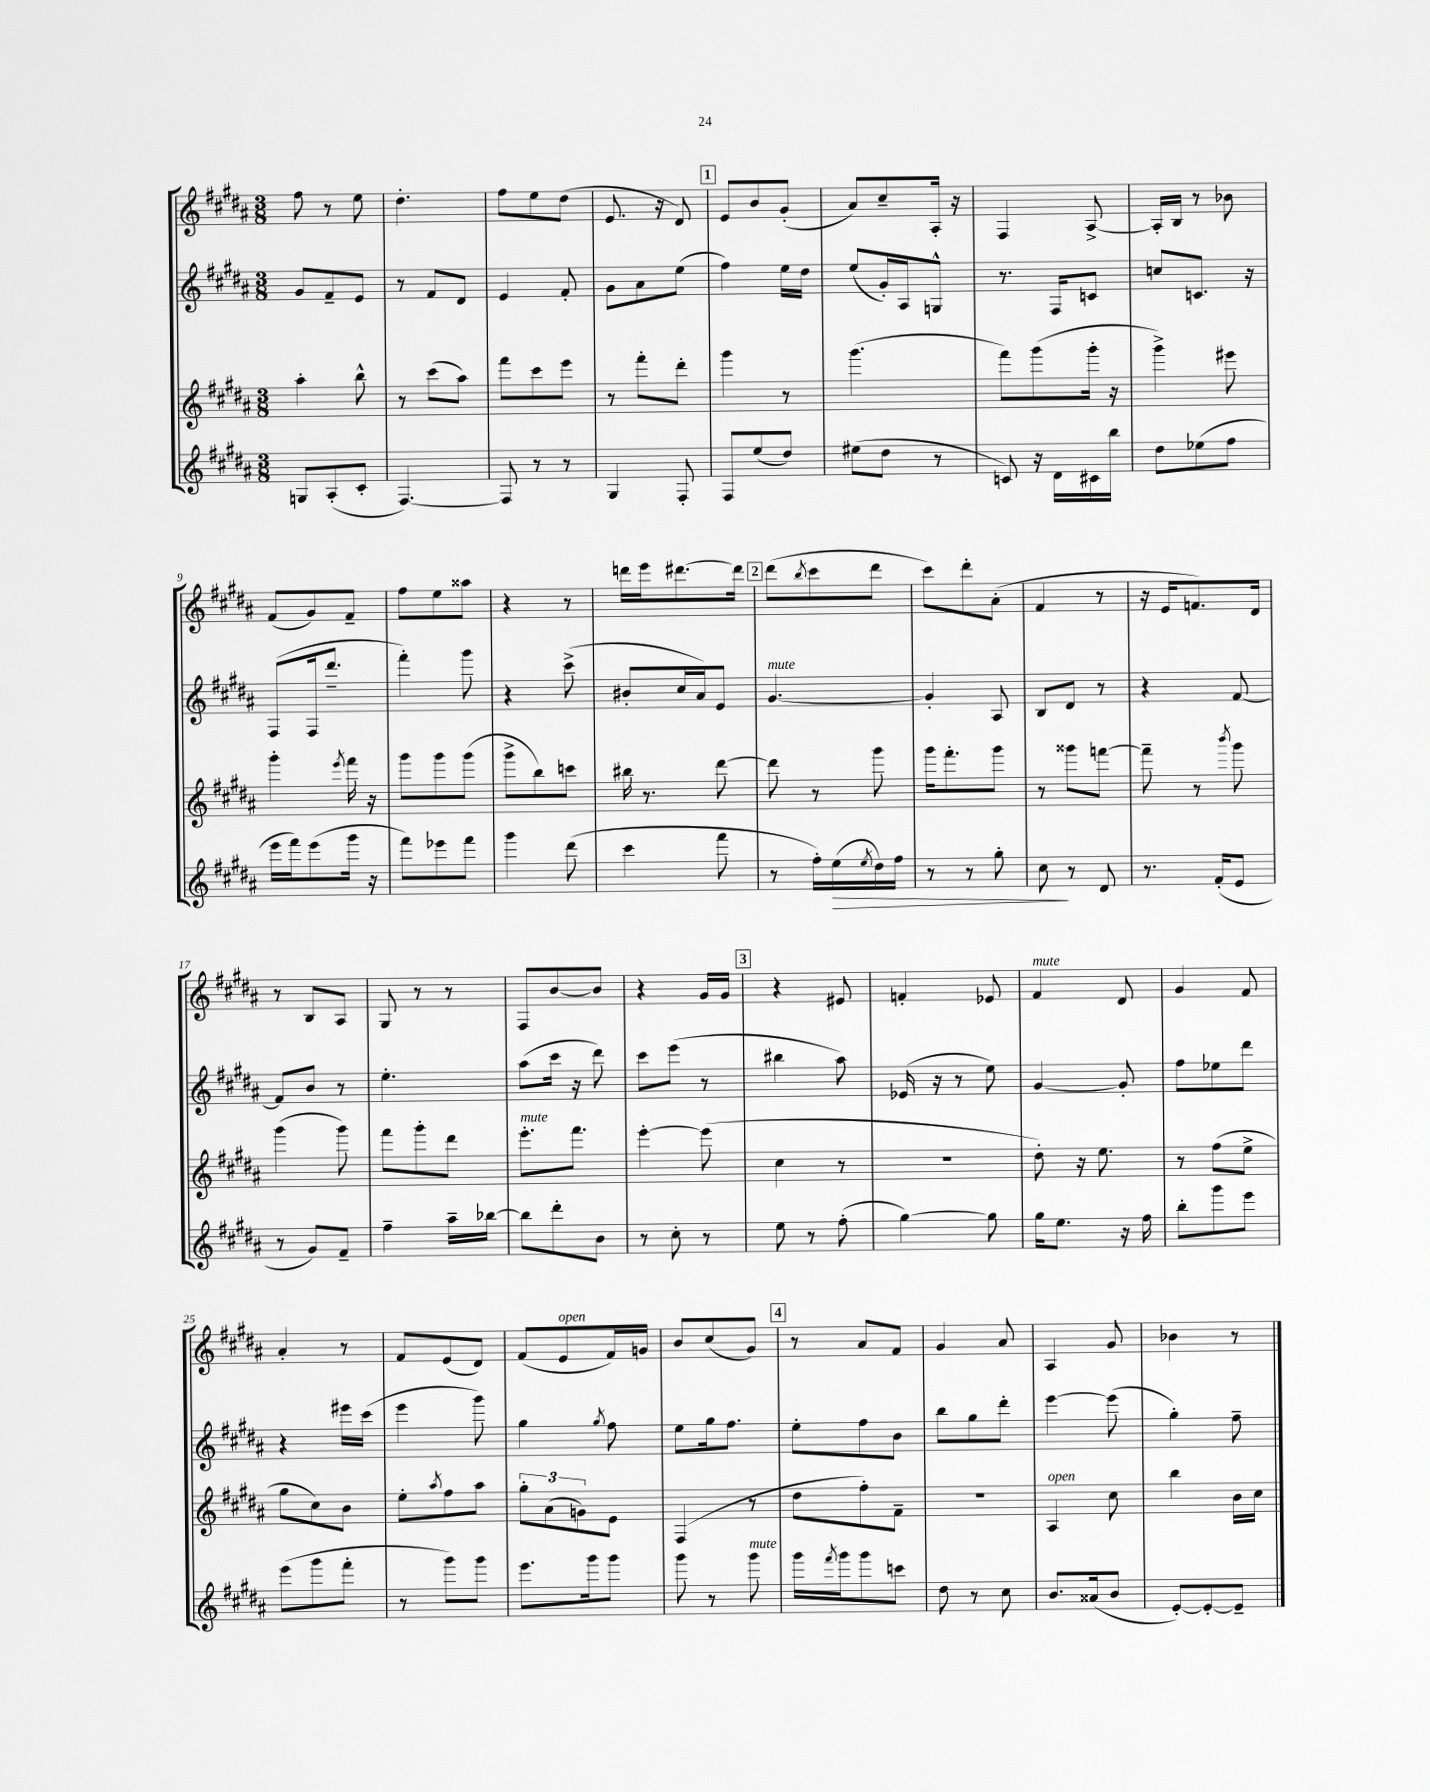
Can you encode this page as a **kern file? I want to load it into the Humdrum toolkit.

**kern	**kern	**kern	**kern
*staff4	*staff3	*staff2	*staff1
*clefG2	*clefG2	*clefG2	*clefG2
*k[f#c#g#d#a#]	*k[f#c#g#d#a#]	*k[f#c#g#d#a#]	*k[f#c#g#d#a#]
*M3/8	*M3/8	*M3/8	*M3/8
8G	4aa#'	8g#	8ff#
(8A#'	.	8f#~	8r
8c#'	8bb^^	8e	8ee
=	=	=	=
[4.F#)	8r	8r	4.dd#'
.	(8ccc#	8f#	.
.	8aa#)	8d#	.
=	=	=	=
8F#]	8fff#	4e	8ff#
8r	8ccc#	.	8ee
8r	8eee	8f#'	(8dd#
=	=	=	=
4G#	8r	8g#	8.e
.	8fff#'	8a#	.
.	.	.	16r
8F#'	8ddd#'	(8ee	8d#)
=	=	=	=
8F#	4ggg#	4ff#)	8e
(8ee	.	.	8b
8dd#)	8r	16ee	(8g#'
.	.	16dd#	.
=	=	=	=
(8ee#	(4.ggg#	(8ee	8a#)
8dd#	.	16g#')	8cc#~
.	.	16A#	.
8r	.	8G^^	16A#'
.	.	.	16r
=	=	=	=
8c)	8fff#)	8.r	4F#
16r	(8ggg#	.	.
16d#	.	16F#	.
16c#	16ggg#'	8c	[8A#^
16bb	16r	.	.
=	=	=	=
8dd#	4ggg#^)	8cc	16A#']
.	.	.	16B
(8ee-	.	8.c	8r
8ff#	8eee#	.	8b-
.	.	16r	.
=	=	=	=
16eee	4ggg#'	(8F#	(8f#
16fff#)	.	.	.
(8eee	.	16F#	8g#)
.	.	8.ddd#~	.
.	8qeee	.	.
16ggg#	16fff#	.	8f#~
16r	16r	.	.
=	=	=	=
8fff#)	8ggg#	4fff#')	8ff#
8eee-	8ggg#	.	8ee
8fff#	(8ggg#	8ggg#	8aa##
=	=	=	=
4ggg#	8ggg#^	4r	4r
.	8bb)	.	.
(8ddd#	8ccc	(8ccc#^	8r
=	=	=	=
4ccc#	16bb#	8b#'	16ddd
.	8.r	.	16eee
.	.	16cc#	[8.ddd#
.	.	16a#)	.
8fff#	[8ddd#	8e	.
.	.	.	16ddd#]
=	=	=	=
8r	8ddd#]	[4.g#	(8ddd#
.	.	.	8qbb
16ff#')	8r	.	8ccc#
(16ee	.	.	.
8qee	.	.	.
16dd#)	8ggg#	.	8ddd#
16ff#	.	.	.
=	=	=	=
8r	16ggg#	4g#']	8ccc#)
.	8.fff#'	.	.
8r	.	.	8ddd#'
8gg#'	8ggg#	8A#	(8a#'
=	=	=	=
8cc#	8r	8B	4f#
8r	8ggg##	8d#	.
8d#	[8fff	8r	8r
=	=	=	=
8.r	8fff~]	4r	16r
.	.	.	16e
.	8r	.	8.f)
(16f#'	.	.	.
.	8qbbb	.	.
8e	8ggg#	[8f#	.
.	.	.	16d#
=	=	=	=
8r	(4ggg#	8f#]	8r
8g#)	.	8b	8B
8f#~	8ggg#)	8r	8A#
=	=	=	=
4ff#~	8fff#	4.ee'	8G#
.	8ggg#'	.	8r
16aa#~	8ddd#	.	8r
[16bb-	.	.	.
=	=	=	=
8bb-]	8.eee'	(8aa#	8F#
8ddd#'	.	16ccc#	[8b
.	8.fff#	16r	.
8b	.	8ddd#)	8b]
=	=	=	=
8r	[4eee'	8ccc#	4r
8cc#'	.	(8eee	.
8r	(8eee]	8r	16g#
.	.	.	16g#
=	=	=	=
8ee	4cc#	4bb#	4r
8r	.	.	.
(8ff#'	8r	8aa#)	8e#
=	=	=	=
[4gg#)	4.r	(16e-	4f'
.	.	16r	.
.	.	8r	.
8gg#]	.	8ee)	8e-
=	=	=	=
16gg#	8dd#')	[4g#	4f#
8.ee	.	.	.
.	16r	.	.
.	8.ee	.	.
16r	.	8g#']	8d#
16ff#	.	.	.
=	=	=	=
8bb'	8r	8ff#	4g#
8ggg#	(8ff#	8ee-	.
8eee	8ee^	8ddd#	8f#
=	=	=	=
(8eee	8gg#	4r	4a#'
8ggg#	8cc#)	.	.
8fff#'	8b	16eee#	8r
.	.	(16ccc#	.
=	=	=	=
8r	8ee'	4eee	8f#
.	8qaa#	.	.
8ggg#)	8ff#	.	(8e
8ggg#	8aa#	8ggg#)	8d#)
=	=	=	=
8.eee	12gg#'	4gg#	(8f#
.	(12a#	.	.
.	.	.	8e
.	12g)	.	.
16ggg#	.	.	.
.	.	8qgg#	.
8ggg#	8e	8ff#	16f#)
.	.	.	16g
=	=	=	=
8ggg#	(4F#	8ee	8b
8r	.	16gg#	(8cc#
.	.	8.ff#	.
8ggg#	8r	.	8g#)
=	=	=	=
16ggg#	8dd#	8ee'	8r
8qfff#	.	.	.
16ggg#	.	.	.
8ggg#	8ff#')	8ff#	8a#
8ccc	8f#~	8b	8f#
=	=	=	=
8dd#	4.r	8bb	4g#
8r	.	8gg#	.
8cc#	.	8ddd#'	8a#
=	=	=	=
8.b	4A#	[4eee	4A#
(16a##	.	.	.
8b	8cc#	(8eee]	8g#
=	=	=	=
[8e')	4bb	4gg#')	4b-
8e'_	.	.	.
8e~]	16b	8ff#~	8r
.	16cc#	.	.
==	==	==	==
*-	*-	*-	*-
